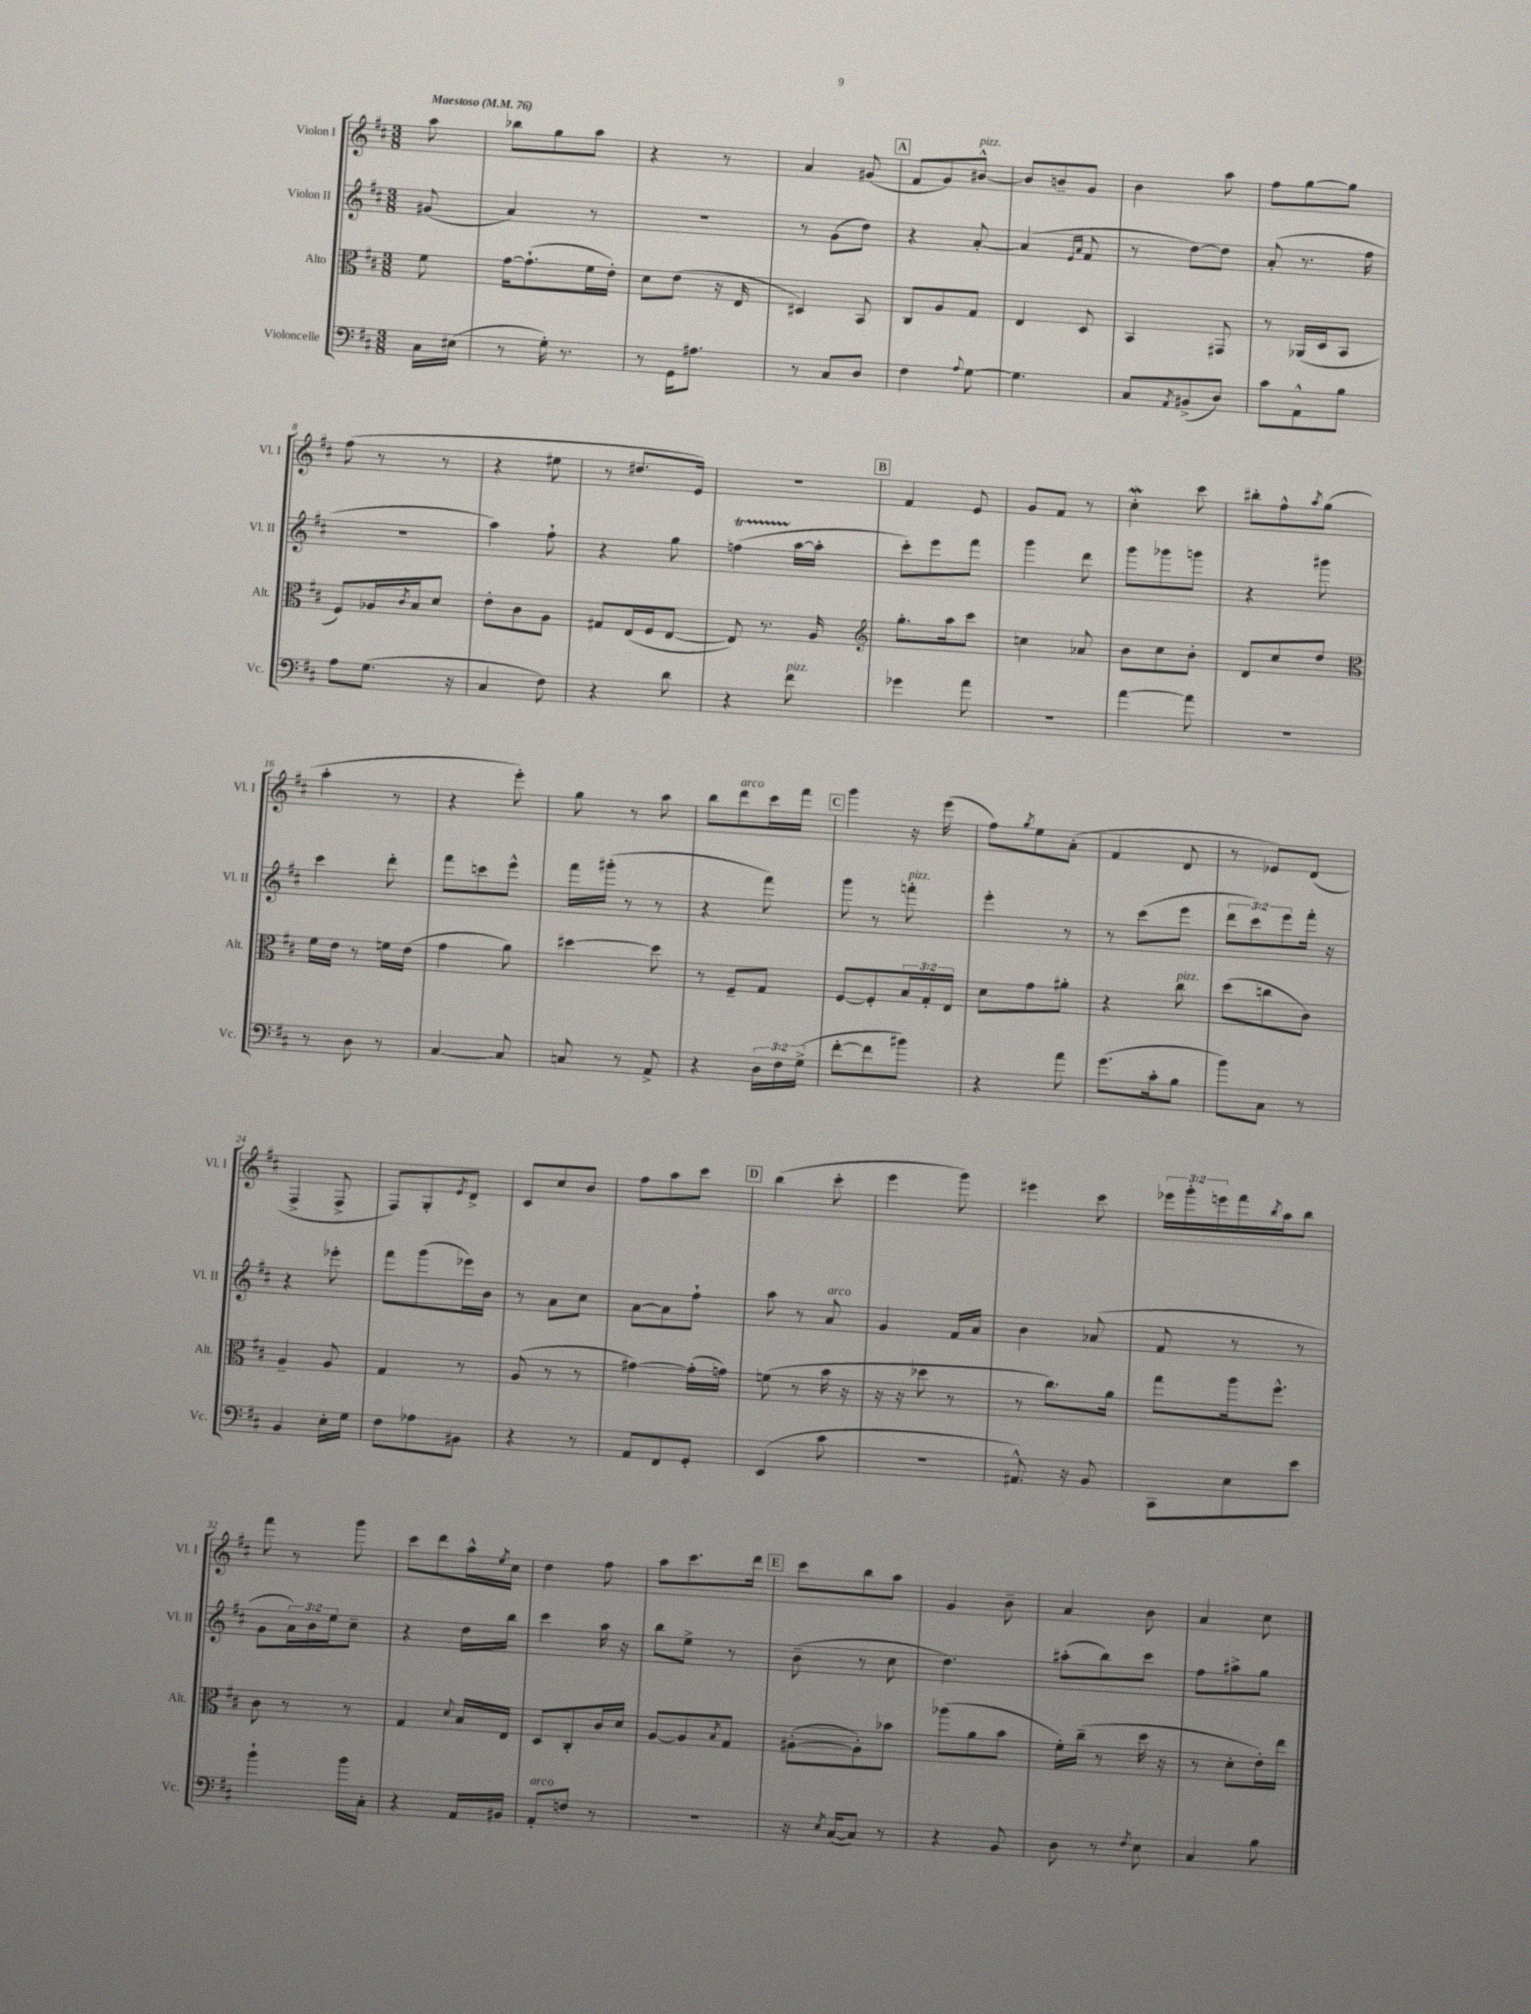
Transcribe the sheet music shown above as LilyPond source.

<<
\new StaffGroup <<
\new Staff = "s0" \with { instrumentName = "Violon I" shortInstrumentName = "Vl. I" } {
    \clef treble \key d \major \numericTimeSignature \time 3/8 \override Staff.TupletNumber.text = #tuplet-number::calc-fraction-text \partial 8 \tempo "Maestoso" 4 = 76
    a''8 |
    bes''8 g''8 a''8 |
    r4 r8 |
    a'4 gis'8( |
    \mark \markup { \box "A" } fis'8 g'8) bis'8~-^^\markup { \italic "pizz." } |
    bis'8 b'8-- g'8 |
    b'4 a''8 |
    fis''8 g''8~ g''8 |
    fis''8( r8 r8 |
    r4 eis''8 |
    r8 dis''8. e'16) |
    R4. |
    \mark \markup { \box "B" } fis'4 e'8 |
    g'8 fis'8 r8 |
    cis''4-.\mordent cis'''8 |
    bis''8-. fis''8-^ \acciaccatura { a''8 } g''8( |
    a''4-. r8 |
    r4 e'''8-.) |
    g''8 r8 a''8 |
    b''8 d'''8^\markup { \italic "arco" } cis'''16 fis'''16 |
    \mark \markup { \box "C" } g'''4 r16 e'''16( |
    fis''8) \acciaccatura { g''8 } e''8 a'8-.( |
    fis'4 d'8 |
    r8 ees'8) d'8( |
    fis4-> fis8-> |
    fis8) g8-. \acciaccatura { e'8 } d'8-> |
    cis'8 cis''8 b'8 |
    fis''8 a''8 cis'''8 |
    \mark \markup { \box "D" } b''4( cis'''8-. |
    e'''4 g'''8) |
    eis'''4 cis'''8 |
    \tuplet 3/2 { ees'''16 g'''16-. e'''16 } fis'''16 \acciaccatura { b''8 } a''16 b''8 |
    fis'''8 r8 g'''8 |
    cis'''8 d'''8 a''16-^ \acciaccatura { e''8 } cis''16 |
    d''4 fis''8 |
    a''8 cis'''8. d'''16 |
    \mark \markup { \box "E" } cis'''8 b''8 a''8 |
    g'4 b'8-- |
    a'4 b'8 |
    a'4 cis''8 \bar "|." |
}
\new Staff = "s1" \with { instrumentName = "Violon II" shortInstrumentName = "Vl. II" } {
    \clef treble \key d \major \numericTimeSignature \time 3/8 \override Staff.TupletNumber.text = #tuplet-number::calc-fraction-text \partial 8
    gis'8( |
    a'4) r8 |
    R4. |
    r8 g'8( d''8) |
    \mark \markup { \box "A" } r4 a'8~-. |
    a'4( \grace { e'16 a'16 } fis'8 |
    r8 d''8~) d''8 |
    a'8-.( r8. fis''16 |
    R4. |
    a''4) fis''8-! |
    r4 g''8 |
    f''4\startTrillSpan( a''16~\stopTrillSpan a''16-. |
    \mark \markup { \box "B" } cis'''8-.) e'''8 fis'''8 |
    g'''4 d'''8 |
    g'''8 ges'''8 g'''8 |
    r4 gis'''8 |
    cis'''4 d'''8-. |
    fis'''8 c'''8 e'''8-^ |
    fis'''16 gis'''16-.( r8 r8 |
    r4 fis'''8) |
    \mark \markup { \box "C" } g'''8 r8 f'''8-.^\markup { \italic "pizz." } |
    e'''4-. r8 |
    r8 cis'''8( e'''8 |
    \tuplet 3/2 { d'''8 cis'''8) e'''8 } fis'''16-. r16 |
    r4 ees'''8-. |
    fis'''8 g'''8( ees'''16) b'16 |
    r8 a'8 cis''8 |
    a'8~ a'8 fis''8-! |
    \mark \markup { \box "D" } a''8 r8 a'8^\markup { \italic "arco" } |
    g'4 fis'16 a'16 |
    b'4 aes'8( |
    fis'8 r8 r8 |
    g'8 \tuplet 3/2 { a'16) b'16 e''16 } cis''8-- |
    r4 d''16 b''16 |
    cis'''4 a''16 r16 |
    b''8 e''8-> r8 |
    \mark \markup { \box "E" } b'8--( r8 cis''8 |
    d''4.) |
    ais''8-.( b''8) cis'''8 |
    fis''8 ais''8-> g''8 \bar "|." |
}
\new Staff = "s2" \with { instrumentName = "Alto" shortInstrumentName = "Alt." } {
    \clef alto \key d \major \numericTimeSignature \time 3/8 \override Staff.TupletNumber.text = #tuplet-number::calc-fraction-text \partial 8
    fis'8 |
    g'16~ g'8.-!( fis'16 e'16-.) |
    d'8 e'8( r16 e16 |
    dis4) b,8 |
    \mark \markup { \box "A" } cis8 a8 g8 |
    e4 d8 |
    b,4 gis,8 |
    r8 aes,16( d16 b,8 |
    fis8) aes16 \acciaccatura { cis'8 } b16 d'8 |
    e'8-. cis'8 a8 |
    gis8 e16( fis16 e8~ |
    e8) r8. a16 |
    \mark \markup { \box "B" } \clef treble g''8.-. a''16 cis'''8 |
    c''4 aes'8 |
    b'8 cis''8 b'8-. |
    d'8 cis''8 d''8 |
    \clef alto fis'16 e'16 r8 f'16 e'16( |
    g'4 a'8) |
    dis''4~ dis''8 |
    r8 fis8-- g8 |
    \mark \markup { \box "C" } fis8~ fis8-. \tuplet 3/2 { b16 g16-. e16 } |
    d'8 g'8 ais'8-. |
    r4 cis''8^\markup { \italic "pizz." } |
    d''8( c''8 cis'8) |
    a4-- a8 |
    g4 r8 |
    a8( r8 r8 |
    gis'4~) gis'16-.( g'16) |
    \mark \markup { \box "D" } f'8( r8 b'16 r16 |
    r16 r16 des''8 r8 |
    r8 cis''8.) a'16 |
    g''8 a''16 fis''8.-^ |
    cis'8 r8 r8 |
    g4 \appoggiatura { d'8 } b16 e16 |
    d8 cis8-. cis'16 d'16 |
    a8~ a8 \acciaccatura { b8 } g8 |
    \mark \markup { \box "E" } ais8~-.( ais8-.) bes'8 |
    aes''8( a'8 b'8 |
    fis'16-.) cis''16--( r8 d''16 r16 |
    r8 d'8-. e'16-.) e''16 \bar "|." |
}
\new Staff = "s3" \with { instrumentName = "Violoncelle" shortInstrumentName = "Vc." } {
    \clef bass \key d \major \numericTimeSignature \time 3/8 \override Staff.TupletNumber.text = #tuplet-number::calc-fraction-text \partial 8
    cis16 eis16( |
    r8 g16-.) r8. |
    r8 g,16 ais8. |
    r8 cis8 d8 |
    \mark \markup { \box "A" } fis4 \appoggiatura { a8 } g8~ |
    g4. |
    cis8 \acciaccatura { a,8 } bis,8->( d8) |
    cis'8 a,8-^ b8 |
    a8 g8.( r16 |
    cis4 fis8) |
    r4 d'8 |
    r4 fis'8^\markup { \italic "pizz." } |
    \mark \markup { \box "B" } ges'4 a'8 |
    R4. |
    a'4~ a'8 |
    r4. |
    r8 d8 r8 |
    cis4~ cis8 |
    c8 r8 a,8-> |
    r4 \tuplet 3/2 { d16 fis16 g16->( } |
    \mark \markup { \box "C" } fis'8~-. fis'8 bis'8) |
    r4 a'8 |
    g'8.( cis'16-. b8 |
    b'8) cis8 r8 |
    b,4 e16-. g16 |
    fis8 aes8 bis,8 |
    r4 r8 |
    a,8 fis,8 g,8-. |
    \mark \markup { \box "D" } e,4( cis'8 |
    R4. |
    ais,8.-^) r16 b,8 |
    cis,8 e8 e'8 |
    b'4-! b'16 cis16-. |
    r4 a,16 bis,16 |
    a,8-.^\markup { \italic "arco" } f8 r8 |
    R4. |
    \mark \markup { \box "E" } r16 \acciaccatura { e8 } cis16~( cis8) r8 |
    r4 b,8 |
    d8 r8 \acciaccatura { fis8 } e8 |
    cis4 b8 \bar "|." |
}
>>
>>
